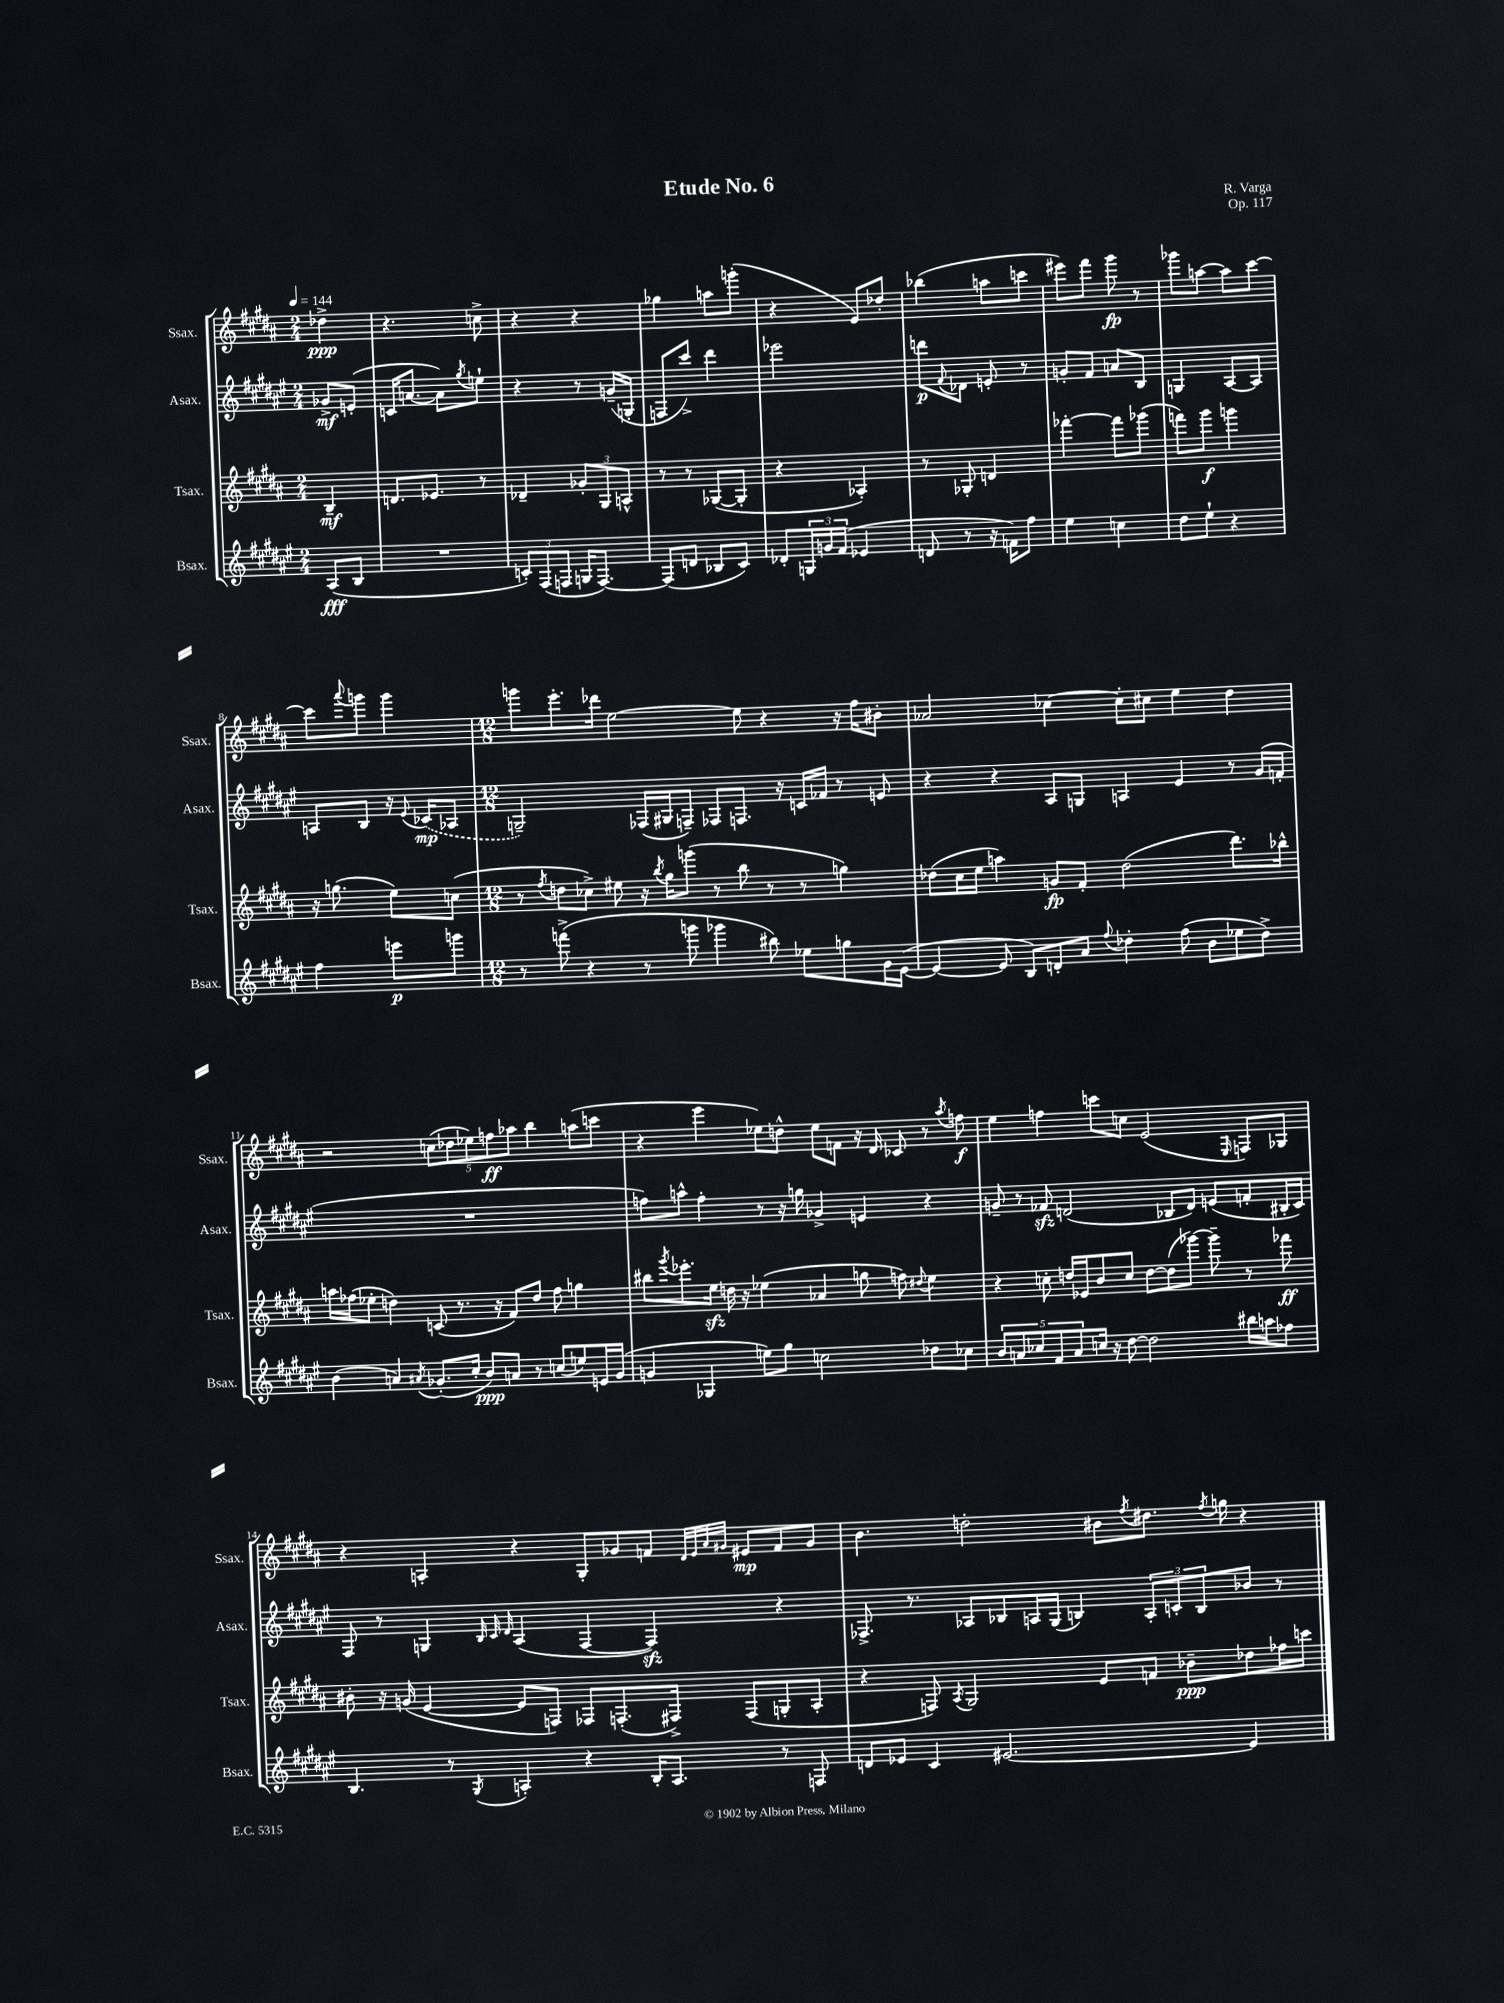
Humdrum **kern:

**kern	**dynam	**kern	**dynam	**kern	**dynam	**kern	**dynam
*part4	*part4	*part3	*part3	*part2	*part2	*part1	*part1
*staff4	*staff4	*staff3	*staff3	*staff2	*staff2	*staff1	*staff1
*I"Bsax.	*	*I"Tsax.	*	*I"Asax.	*	*I"Ssax.	*
*I'Bsax.	*	*I'Tsax.	*	*I'Asax.	*	*I'Ssax.	*
*clefG2	*	*clefG2	*	*clefG2	*	*clefG2	*
*k[f#c#g#d#a#e#]	*	*k[f#c#g#d#a#]	*	*k[f#c#g#d#a#e#]	*	*k[f#c#g#d#a#]	*
*M2/4	*	*M2/4	*	*M2/4	*	*M2/4	*
*MM144	*	*MM144	*	*MM144	*	*MM144	*
=	=	=	=	=	=	=	=
(8A#/L	fff	4B~/	mf	8g-X^/L	mf	4dd-X^\	ppp
8B/J	.	.	.	(8en'/J	.	.	.
=1	=1	=1	=1	=1	=1	=1	=1
2r	.	8.dn/L	.	16cn/KL	.	4.r	.
.	.	.	.	[8.an/J	.	.	.
.	.	8.e-X/J	.	.	.	.	.
.	.	.	.	8a\L])	.	.	.
.	.	.	.	8qgg#/	.	.	.
.	.	8r	.	8een`\J	.	8ccn^\	.
=2	=2	=2	=2	=2	=2	=2	=2
12cn'/L)	.	4d-X~/	.	4r	.	4r	.
(12F#/	.	.	.	.	.	.	.
12Fn/J	.	.	.	.	.	.	.
16Gn/KL	.	12g-X'/L	.	8r	.	4r	.
[8.F/J)	.	.	.	.	.	.	.
.	.	12G#/	.	.	.	.	.
.	.	.	.	(16gn~/LL	.	.	.
.	.	12An^^/J	.	.	.	.	.
.	.	.	.	16Gn'/JJ	.	.	.
=3	=3	=3	=3	=3	=3	=3	=3
(8F/L]	.	8r	.	8Fn/L	.	4gg-X\	.
8dn/J	.	8r	.	8ccc#^/J)	.	.	.
8B-X/L	.	([8G-X/L	.	4ddd#\	.	8aan\L	.
8c#/J)	.	8G-'/J]	.	.	.	(8gggn'\J	.
=4	=4	=4	=4	=4	=4	=4	=4
8d-X'/L	.	4r	.	2eee-X\	.	4r	.
24Gn/L	.	.	.	.	.	.	.
24gn/	.	.	.	.	.	.	.
(24f#/JJ	.	.	.	.	.	.	.
4e-X/	.	4A-X'/)	.	.	.	8e/L)	.
.	.	.	.	.	.	8dd-X'/J	.
=5	=5	=5	=5	=5	=5	=5	=5
8dn/	.	8r	.	8dddn\L	p	(4bb-X\	.
.	.	.	.	8qqf#/	.	.	.
8r	.	8G-X'/	.	8d-X\J	.	.	.
16r	.	4dn/	.	8en'/	.	8aan\L	.
16fn\KL)	.	.	.	.	.	.	.
8ff#\J	.	.	.	8r	.	8cccn\J	.
=6	=6	=6	=6	=6	=6	=6	=6
4ee#\	.	[4fff-X'\	.	8gn'/L	.	8eee#X\L)	.
.	.	.	.	8f#/J	.	8fff#\J	.
4ccn\	.	8fff-\L]	.	8an/L	.	8ggg#\	fp
.	.	(8ggg-X\J	.	8B/J	.	8r	.
=7	=7	=7	=7	=7	=7	=7	=7
8dd#\L	.	8fffn\L)	.	4Gn/	.	8ggg-X\L	.
8ee#`\J	.	8ggg#\J	f	.	.	[8aan\J	.
4r	.	4gggn\	.	[8A#/L	.	8aa\L]	.
.	.	.	.	8A#/J]	.	[8ccc#\J	.
!!LO:LB:g=z
=8	=8	=8	=8	=8	=8	=8	=8
4ff#\	.	16r	.	8An/L	.	8ccc#\L]	.
.	.	(8.ggn\	.	.	.	.	.
.	.	.	.	.	.	8qqaaa#/	.
.	.	.	.	8B/J	.	8gggn\J	.
8eeen\L	p	8ee\L)	.	16r	.	4ggg\	.
.	.	.	.	8qqe#/	.	.	.
.	.	.	.	(16c-X/KL	mp	.	.
8gggn\J	.	(8ccn\J	.	8A-X/J	.	.	.
=9	=9	=9	=9	=9	=9	=9	=9
*M12/8	*	*M12/8	*	*M12/8	*	*M12/8	*
8r	.	8r	.	2Gn~/)	.	8gggn\L	.
.	.	8qff#/	.	.	.	.	.
(8fffn^\	.	8ddn\L	.	.	.	8.eee'\	.
4r	.	8cc-X^\J)	.	.	.	.	.
.	.	.	.	.	.	16ddd-X\Jk	.
.	.	8ee#X\	.	.	.	[2ee\	.
8r	.	16r	.	(16F-X/LL	.	.	.
.	.	8qbb/	.	.	.	.	.
.	.	16gg#\KL	.	16G#X/J	.	.	.
8gggn\	.	(8gggn\J	.	8Fn~/J)	.	.	.
4ggg-X\	.	8r	.	8F-X/L	.	.	.
.	.	8bb\	.	8.Fn/J	.	8ee\]	.
8bb#X\)	.	8r	.	.	.	4r	.
.	.	.	.	16r	.	.	.
8ee-X\L	.	8r	.	16cn/LL	.	.	.
.	.	.	.	16f-X/JJ	.	.	.
8ggn\	.	4ggn\)	.	8r	.	16r	.
.	.	.	.	.	.	16ff#\KL	.
16g#\L	.	.	.	8en/	.	8b#X'\J	.
([16e#\JJ	.	.	.	.	.	.	.
=10	=10	=10	=10	=10	=10	=10	=10
4e#/_	.	(8dd-X\L	.	4r	.	2a-X/	.
.	.	16cc#\L	.	.	.	.	.
.	.	16ee\JJ	.	.	.	.	.
8e#/]	.	4aan\)	.	4r	.	.	.
8B/L)	.	.	.	.	.	.	.
8dn'/	.	8gn/L	fp	8A#/L	.	[4cc-X\	.
8a#/J	.	8f#'/J	.	8Gn/J	.	.	.
8qqff#/	.	.	.	.	.	.	.
4dd-X'\	.	(2dd-\	.	4An/	.	8cc-'\L]	.
.	.	.	.	.	.	8cc#X\J	.
(8ff#\	.	.	.	4e#/	.	4ee\	.
8b\L	.	.	.	.	.	.	.
8ee-X\	.	8.ddd#\L)	.	8r	.	4dd#\	.
8dd-^\J)	.	.	.	(16g#/LL	.	.	.
.	.	16bb-X^^\Jk	.	16fn'/JJ	.	.	.
!!LO:LB:g=z
=11	=11	=11	=11	=11	=11	=11	=11
(4b\	.	16aan\LL	.	1.r	.	2r	.
.	.	(16ff-X\J	.	.	.	.	.
.	.	8ee-X'\J	.	.	.	.	.
4an/)	.	4ddn\)	.	.	.	.	.
8qa#X/	.	.	.	.	.	.	.
(8.g-X'/L	.	(8cn/	.	.	.	(10ccn\L	.
.	.	.	.	.	.	10dd-X\	.
.	.	8.r	.	.	.	.	.
16cc#'/Jk	.	.	.	.	.	.	.
.	.	.	.	.	.	10ee-X\)	.
8b/L)	ppp	.	.	.	.	.	.
.	.	.	.	.	.	10ffn\	ff
.	.	16r	.	.	.	.	.
8an/J	.	8f#/L)	.	.	.	.	.
.	.	.	.	.	.	10aa-X\J	.
8r	.	8dd/J	.	.	.	4bb\	.
(8ccn/L	.	8ff-\	.	.	.	.	.
8een/)	.	4ggn\	.	.	.	(8aan\L	.
16en/L	.	.	.	.	.	8cccn\J	.
(16g-/JJ	.	.	.	.	.	.	.
=12	=12	=12	=12	=12	=12	=12	=12
4gn/	.	8bb#X\L	.	8ffn\L)	.	4r	.
.	.	8qggg#/	.	.	.	.	.
.	.	8.eee-X'\	.	8aan^^\J	.	.	.
4G-X/	.	.	.	4ff'\	.	4eee\	.
.	.	16eezz\Jk	.	.	.	.	.
.	.	16ddn\	.	.	.	.	.
.	.	16r	.	.	.	.	.
8een\L)	.	(4ee-X\	.	8r	.	8ee-X\L)	.
8gg#\J	.	.	.	16r	.	8ddn^^\J	.
.	.	.	.	16ggn\	.	.	.
2ccn\	.	4a-X/	.	4g-X^/	.	8ee-\L	.
.	.	.	.	.	.	8fn\J	.
.	.	8ggn\	.	4en/	.	16r	.
.	.	.	.	.	.	16d#/	.
.	.	8ffn\)	.	.	.	8c-X/	.
.	.	8qqdd#X/	.	.	.	.	.
8dd-X\L	.	4ee-\	.	4r	.	8r	.
.	.	.	.	.	.	8qaa#/	.
8cc-X\J	.	.	.	.	.	8ffn\	f
=13	=13	=13	=13	=13	=13	=13	=13
10b/L	.	4r	.	8gn~/	.	4ee\	.
10an/	.	.	.	.	.	.	.
.	.	.	.	8r	.	.	.
10cc-X/	.	.	.	.	.	.	.
.	.	8ccn'\	.	8f-Xzz/	.	4ffn\	.
10f#/	.	.	.	.	.	.	.
.	.	16ddn/LL	.	(2dn/	.	.	.
10a/	.	.	.	.	.	.	.
.	.	16e-X/J	.	.	.	.	.
16ccn/Jk	.	8b/	.	.	.	8cccn\L	.
16r	.	.	.	.	.	.	.
[8dd#\	.	8cc/J	.	.	.	8ccn\J	.
2dd#\]	.	[8dd\L	.	.	.	(2e/	.
.	.	(8dd\]	.	8B-X/L	.	.	.
.	.	[8ggg-X\J)	.	8d/J)	.	.	.
.	.	8ggg-~\]	.	(8en/L	.	.	.
.	.	.	.	.	.	16qqE/	.
16bb#X\LL	.	8r	.	8fn'/	.	8Fn/L)	.
16aan\J	.	.	.	.	.	.	.
8ff-X\J	.	8fff-X\	ff	16B#X'/L	.	8G-X/J	.
.	.	.	.	16c#/JJ)	.	.	.
!!LO:LB:g=z
=14	=14	=14	=14	=14	=14	=14	=14
4.B/	.	8b#X'\	.	8F#/	.	4r	.
.	.	16r	.	8r	.	.	.
.	.	(16gn/	.	.	.	.	.
.	.	[4e/	.	4Gn/	.	4An'/	.
8r	.	.	.	.	.	.	.
.	.	.	.	32qqB/	.	.	.
.	.	.	.	32qqc#/	.	.	.
8qG#/	.	.	.	32qqd#/	.	.	.
4An'/	.	8e/L]	.	(4A#/	.	4r	.
.	.	8Fn/J)	.	.	.	.	.
4r	.	8F-X/L	.	[4F#/	.	8G#'/L	.
.	.	(8.Fn'/	.	.	.	8g-X/	.
16B'/KL	.	.	.	4F#zz/])	.	8fn/J	.
8.A/J	.	16F#X^/Jk)	.	.	.	.	.
.	.	.	.	.	.	32qqd#/LLL	.
.	.	.	.	.	.	32qqe/	.
.	.	.	.	.	.	32qqa#/	.
.	.	.	.	.	.	32qqg#X/JJJ	.
.	.	(8F#/L	.	.	.	8e#X/L	mp
8r	.	8Gn'/	.	4r	.	8f/	.
8Fn/	.	8A#'/J	.	.	.	8g#/J	.
=15	=15	=15	=15	=15	=15	=15	=15
8dn/L	.	4r	.	8.F-X^/	.	4.b\	.
8e-X/J	.	.	.	.	.	.	.
.	.	.	.	8.r	.	.	.
4c#/	.	8Fn/)	.	.	.	.	.
.	.	8qA#/	.	.	.	.	.
.	.	2G#/	.	8A-X/L	.	2ddn'\	.
[2.e#X/	.	.	.	8B-X/	.	.	.
.	.	.	.	16An/L	.	.	.
.	.	.	.	(16G#/JJ	.	.	.
.	.	.	.	4Bn/)	.	.	.
.	.	8e/L	.	.	.	8b#X\L	.
.	.	.	.	.	.	8qff#/	.
.	.	8fn/J	.	12A'/L	.	8.dd#X\J	.
.	.	.	.	12cn'/	.	.	.
.	.	8b-X~\L	ppp	.	.	.	.
.	.	.	.	12B/	.	.	.
.	.	.	.	.	.	8qff#/	.
.	.	.	.	.	.	16ggn\	.
4e#/]	.	8dd-X\	.	8b-X/J	.	4r	.
.	.	16ff-X\L	.	8r	.	.	.
.	.	16cccn\JJ	.	.	.	.	.
==	==	==	==	==	==	==	==
*-	*-	*-	*-	*-	*-	*-	*-
